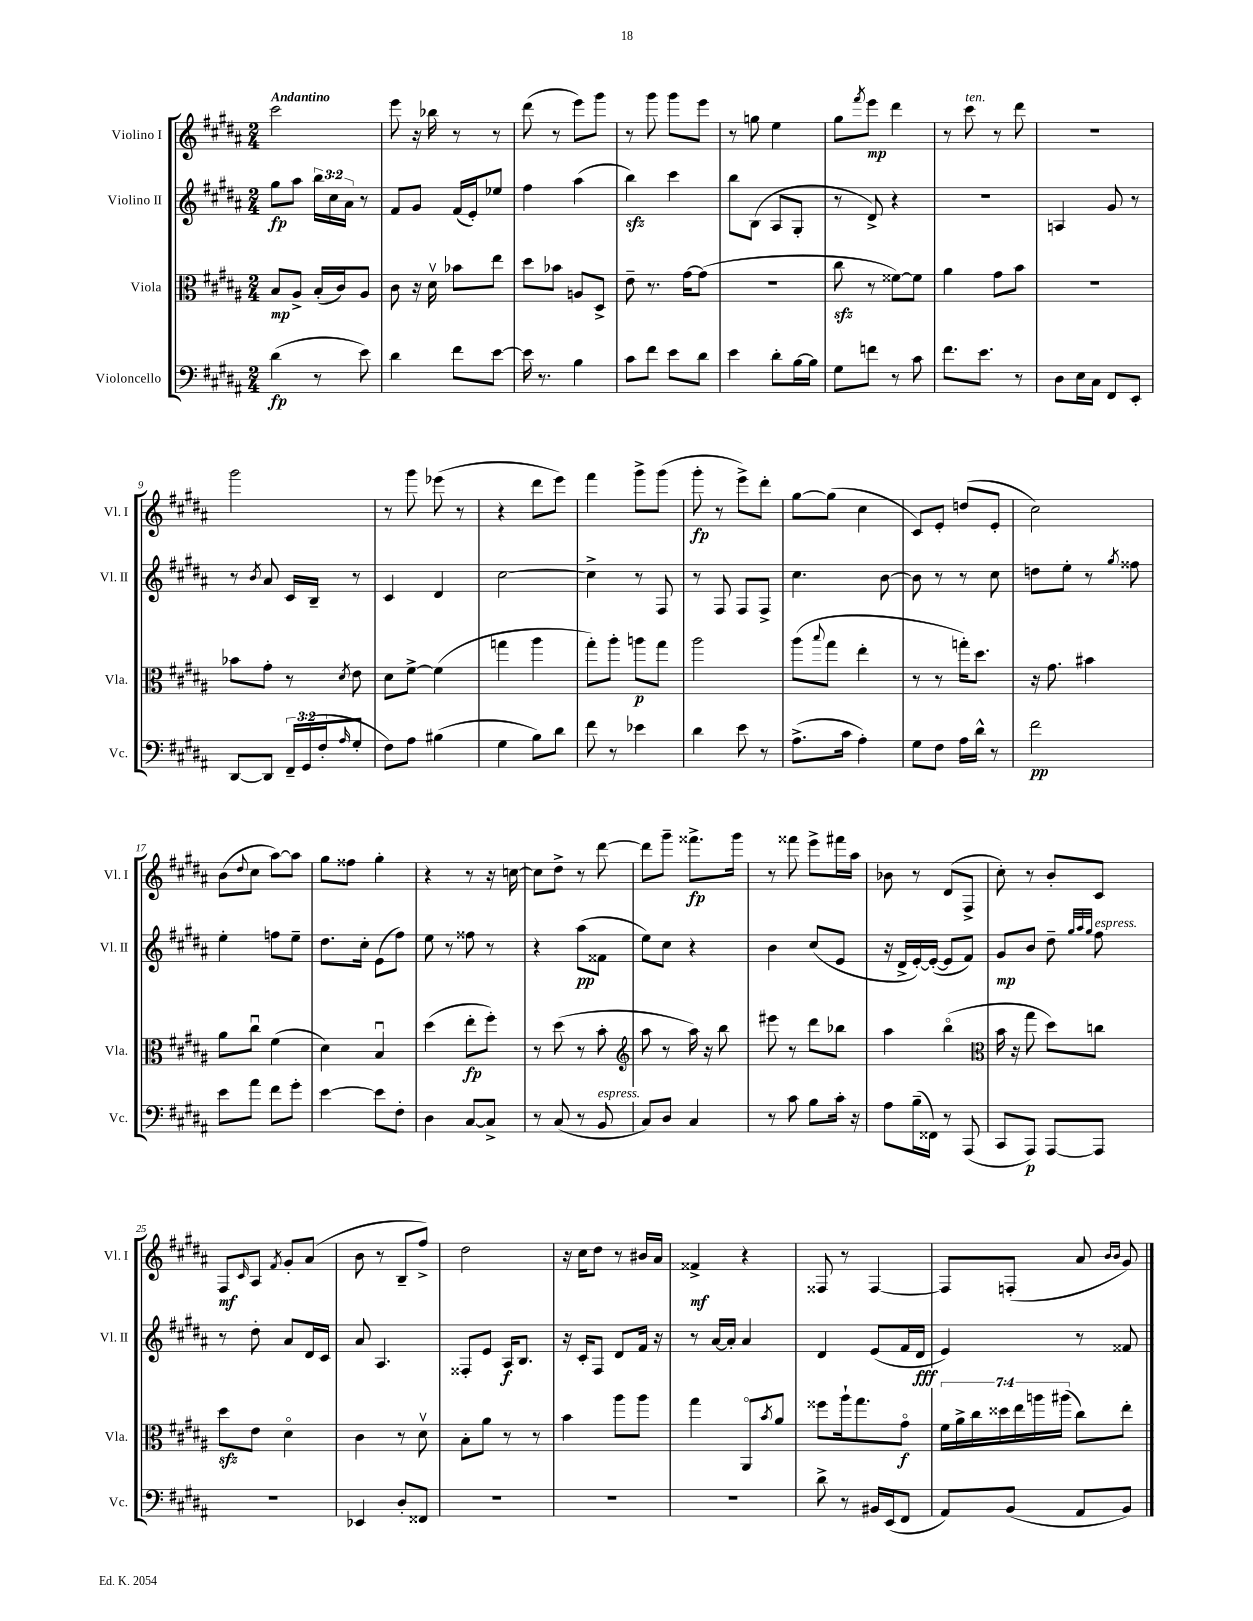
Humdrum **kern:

**kern	**dynam	**kern	**dynam	**kern	**dynam	**kern	**dynam
*part4	*part4	*part3	*part3	*part2	*part2	*part1	*part1
*staff4	*staff4	*staff3	*staff3	*staff2	*staff2	*staff1	*staff1
*I"Violoncello	*	*I"Viola	*	*I"Violino II	*	*I"Violino I	*
*I'Vc.	*	*I'Vla.	*	*I'Vl. II	*	*I'Vl. I	*
*clefF4	*	*clefC3	*	*clefG2	*	*clefG2	*
*k[f#c#g#d#a#]	*	*k[f#c#g#d#a#]	*	*k[f#c#g#d#a#]	*	*k[f#c#g#d#a#]	*
*M2/4	*	*M2/4	*	*M2/4	*	*M2/4	*
=1	=1	=1	=1	=1	=1	=1	=1
!	!	!	!	!	!	!LO:TX:a:B:t=Andantino	!
(4d#\	fp	8B/L	mp	8gg#\L	fp	2ccc#\	.
.	.	8A#^/J	.	8aa#\J	.	.	.
8r	.	(16B'/LL	.	24bb\LL	.	.	.
.	.	.	.	24cc#\	.	.	.
.	.	16c#/J)	.	.	.	.	.
.	.	.	.	24a#\JJ	.	.	.
8e\)	.	8A#/J	.	8r	.	.	.
=2	=2	=2	=2	=2	=2	=2	=2
4d#\	.	8c#\	.	8f#/L	.	8eee\	.
.	.	16r	.	8g#/J	.	16r	.
.	.	16d#v\	.	.	.	16bb-X\	.
8f#\L	.	8b-X\L	.	(16f#/LL	.	8r	.
.	.	.	.	16e'/J)	.	.	.
[8e\J	.	8ee\J	.	8ee-X/J	.	8r	.
=3	=3	=3	=3	=3	=3	=3	=3
16e\]	.	8dd#\L	.	4ff#\	.	(8ddd#\	.
8.r	.	.	.	.	.	.	.
.	.	8b-X\J	.	.	.	8r	.
4B\	.	8An/L	.	(4aa#\	.	8eee\L)	.
.	.	8D#^/J	.	.	.	8ggg#\J	.
=4	=4	=4	=4	=4	=4	=4	=4
8c#\L	.	8e~\	.	4bbzz\)	.	8r	.
8f#\J	.	8.r	.	.	.	8ggg#\	.
8e\L	.	.	.	4ccc#\	.	8ggg#\L	.
.	.	[16g#\KL	.	.	.	.	.
8d#\J	.	(8g#\J]	.	.	.	8eee\J	.
=5	=5	=5	=5	=5	=5	=5	=5
4e\	.	2r	.	8bb\L	.	8r	.
.	.	.	.	(8B\J	.	8ggn\	.
8d#'\L	.	.	.	8A#/L	.	4ee\	.
[16B\L	.	.	.	8G#'/J	.	.	.
16B\JJ]	.	.	.	.	.	.	.
=6	=6	=6	=6	=6	=6	=6	=6
8G#\L	.	8cc#zz\	.	8r	.	8gg#\L	.
.	.	.	.	.	.	8qfff#/	.
8fn\J	.	8r	.	8d#^/)	.	8eee\J	mp
8r	.	[8f##X\L)	.	4r	.	4ddd#\	.
8c#\	.	8f##\J]	.	.	.	.	.
=7	=7	=7	=7	=7	=7	=7	=7
8.f#\L	.	4a#\	.	2r	.	8r	.
!	!	!	!	!	!	!LO:TX:a:i:t=ten.	!
.	.	.	.	.	.	8ccc#\	.
8.e\J	.	.	.	.	.	.	.
.	.	8g#\L	.	.	.	8r	.
8r	.	8b\J	.	.	.	8ddd#\	.
=8	=8	=8	=8	=8	=8	=8	=8
8D#\L	.	2r	.	4An/	.	2r	.
16E\L	.	.	.	.	.	.	.
16C#\JJ	.	.	.	.	.	.	.
8FF#/L	.	.	.	8g#/	.	.	.
8EE'/J	.	.	.	8r	.	.	.
!!LO:LB:g=z
=9	=9	=9	=9	=9	=9	=9	=9
[8DD#/L	.	8b-X\L	.	8r	.	2ggg#\	.
.	.	.	.	8qb/	.	.	.
8DD#/J]	.	8g#'\J	.	8a#/	.	.	.
24FF#~/LL	.	8r	.	16c#/LL	.	.	.
(24GG#/	.	.	.	.	.	.	.
.	.	.	.	16B~/JJ	.	.	.
24F#'/J	.	.	.	.	.	.	.
16qqA#/	.	8qd#/	.	.	.	.	.
8G#'/J	.	8e\	.	8r	.	.	.
=10	=10	=10	=10	=10	=10	=10	=10
8F#\L)	.	8d#\L	.	4c#/	.	8r	.
8A#\J	.	[8f#^\J	.	.	.	8ggg#\	.
(4B#X\	.	(4f#\]	.	4d#/	.	(8eee-X\	.
.	.	.	.	.	.	8r	.
=11	=11	=11	=11	=11	=11	=11	=11
4G#\	.	4ggn\	.	[2cc#\	.	4r	.
8B\L)	.	4aa#\	.	.	.	8ddd#\L	.
8d#\J	.	.	.	.	.	8eee\J)	.
=12	=12	=12	=12	=12	=12	=12	=12
8f#\	.	8gg#'\L)	.	4cc#^\]	.	4fff#\	.
8r	.	8aa#'\J	.	.	.	.	.
4e-X\	.	8aan\L	p	8r	.	8ggg#^\L	.
.	.	8gg#\J	.	8F#/	.	(8ggg#\J	.
=13	=13	=13	=13	=13	=13	=13	=13
4d#\	.	2aa#\	.	8r	.	8ggg#'\	fp
.	.	.	.	8F#/	.	8r	.
8e\	.	.	.	8F#/L	.	8eee^\L)	.
8r	.	.	.	8F#^/J	.	8ddd#'\J	.
=14	=14	=14	=14	=14	=14	=14	=14
(8.A#^\L	.	(8aa#\L	.	4.cc#\	.	[8gg#\L	.
.	.	8qqbb/	.	.	.	.	.
.	.	8gg#\J	.	.	.	(8gg#\J]	.
16c#\Jk	.	.	.	.	.	.	.
4A#'\)	.	4ee'\	.	.	.	4cc#\	.
.	.	.	.	[8b\	.	.	.
=15	=15	=15	=15	=15	=15	=15	=15
8G#\L	.	8r	.	8b\]	.	8c#/L)	.
8F#\J	.	8r	.	8r	.	8e'/J	.
16A#\LL	.	16ggn'\KL)	.	8r	.	(8ddn/L	.
16d#^^\JJ	.	8.dd#\J	.	.	.	.	.
8r	.	.	.	8cc#\	.	8e'/J	.
=16	=16	=16	=16	=16	=16	=16	=16
2f#\	pp	16r	.	8ddn\L	.	2cc#\)	.
.	.	8.g#\	.	.	.	.	.
.	.	.	.	8ee'\J	.	.	.
.	.	4b#X\	.	8r	.	.	.
.	.	.	.	8qgg#/	.	.	.
.	.	.	.	8ff##X\	.	.	.
!!LO:LB:g=z
=17	=17	=17	=17	=17	=17	=17	=17
8e\L	.	8a#\L	.	4ee'\	.	(8b\L	.
.	.	.	.	.	.	8qqdd#/	.
8a#\J	.	8cc#u\J	.	.	.	8cc#\J	.
8f#\L	.	(4f#\	.	8ffn\L	.	[8aa#\L)	.
8g#'\J	.	.	.	8ee~\J	.	8aa#\J]	.
=18	=18	=18	=18	=18	=18	=18	=18
[4e\	.	4d#\)	.	8.dd#\L	.	8gg#\L	.
.	.	.	.	.	.	8ff##X\J	.
.	.	.	.	16cc#'\Jk	.	.	.
8e\L]	.	4Bu/	.	(8e\L	.	4gg#'\	.
8F#'\J	.	.	.	8ff#\J)	.	.	.
=19	=19	=19	=19	=19	=19	=19	=19
4D#\	.	(4dd#\	.	8ee\	.	4r	.
.	.	.	.	8r	.	.	.
[8C#/L	.	8ee'\L	fp	8ff##X\	.	8r	.
8C#^/J]	.	8ff#'\J)	.	8r	.	16r	.
.	.	.	.	.	.	[16ccn\	.
=20	=20	=20	=20	=20	=20	=20	=20
8r	.	8r	.	4r	.	8cc\L]	.
(8C#/	.	(8dd#\	.	.	.	8dd#^\J	.
8r	.	8r	.	(8aa#\L	pp	8r	.
!LO:TX:a:i:t=espress.	!	!	!	!	!	!	!
8BB/	.	8b'\	.	8f##X\J	.	[8ddd#\	.
=21	=21	=21	=21	=21	=21	=21	=21
*	*	*clefG2	*	*	*	*	*
8C#/L)	.	8aa#\	.	8ee\L)	.	8ddd#\L]	.
8D#/J	.	8r	.	8cc#\J	.	8ggg#~\J	.
4C#/	.	16aa#\)	.	4r	.	8.fff##X^\L	fp
.	.	16r	.	.	.	.	.
.	.	8bb\	.	.	.	.	.
.	.	.	.	.	.	16ggg#\Jk	.
=22	=22	=22	=22	=22	=22	=22	=22
8r	.	8eee#X\	.	4b\	.	8r	.
8c#\	.	8r	.	.	.	8fff##X\	.
8B\L	.	8ddd#\L	.	(8cc#/L	.	8eee^\L	.
16c#'\Jk	.	8bb-X\J	.	8e/J	.	16fff#X\L	.
16r	.	.	.	.	.	16aa#\JJ	.
=23	=23	=23	=23	=23	=23	=23	=23
8A#\L	.	4aa#\	.	16r	.	8b-X\	.
.	.	.	.	16d#^/LL	.	.	.
(16B~\L	.	.	.	[16e'/)	.	8r	.
16FF##X\JJ)	.	.	.	(16e'/JJ_	.	.	.
8r	.	(4bb\	.	8e/L]	.	(8d#/L	.
(8AAA#/	.	.	.	8f#/J)	.	8F#^/J	.
=24	=24	=24	=24	=24	=24	=24	=24
*	*	*clefC3	*	*	*	*	*
8CC#/L	.	16b\	.	8g#/L	mp	8cc#'\)	.
.	.	16r	.	.	.	.	.
8AAA#/J)	p	8gg#\	.	8b/J	.	8r	.
[8AAA#/L	.	8dd#\L)	.	8dd#~\	.	8b'/L	.
.	.	.	.	32qqgg#/LLL	.	.	.
.	.	.	.	32qqaa#/	.	.	.
.	.	.	.	32qqgg#/JJJ	.	.	.
!	!	!	!	!LO:TX:a:i:t=espress.	!	!	!
8AAA#/J]	.	8ccn\J	.	8ff#\	.	8c#/J	.
!!LO:LB:g=z
=25	=25	=25	=25	=25	=25	=25	=25
2r	.	8dd#zz\L	.	8r	.	8F#/L	mf
.	.	.	.	.	.	16qqc#/	.
.	.	8e\J	.	8dd#'\	.	8A#/J	.
.	.	.	.	.	.	8qf#/	.
.	.	4d#\	.	8a#/L	.	8g#'/L	.
.	.	.	.	16d#/L	.	(8a#/J	.
.	.	.	.	16c#/JJ	.	.	.
=26	=26	=26	=26	=26	=26	=26	=26
4EE-X/	.	4c#\	.	8a#/	.	8b\	.
.	.	.	.	4.A#/	.	8r	.
8D#'/L	.	8r	.	.	.	8B~/L	.
8FF##X/J	.	8d#v\	.	.	.	8ff#^/J)	.
=27	=27	=27	=27	=27	=27	=27	=27
2r	.	8B'\L	.	8F##X'/L	.	2dd#\	.
.	.	8a#\J	.	8e/J	.	.	.
.	.	8r	.	16A#/KL	f	.	.
.	.	.	.	8.B/J	.	.	.
.	.	8r	.	.	.	.	.
=28	=28	=28	=28	=28	=28	=28	=28
2r	.	4b\	.	16r	.	16r	.
.	.	.	.	16c#'/KL	.	16cc#\KL	.
.	.	.	.	8F#/J	.	8dd#\J	.
.	.	8aa#\L	.	8d#/L	.	8r	.
.	.	8aa#\J	.	16f#/Jk	.	16b#X/LL	.
.	.	.	.	16r	.	16a#/JJ	.
=29	=29	=29	=29	=29	=29	=29	=29
2r	.	4gg#\	.	8r	.	4f##X^/	mf
.	.	.	.	[16a#/LL	.	.	.
.	.	.	.	16a#'/JJ]	.	.	.
.	.	8AA#/L	.	4a#/	.	4r	.
.	.	8qb/	.	.	.	.	.
.	.	8a#/J	.	.	.	.	.
=30	=30	=30	=30	=30	=30	=30	=30
8d#^\	.	8ff##X\L	.	4d#/	.	8F##X/	.
8r	.	16aa#`\k	.	.	.	8r	.
.	.	8.gg#\	.	.	.	.	.
16BB#X/LL	.	.	.	(8e/L	.	[4F##/	.
(16EE/J	.	.	.	.	.	.	.
8FF#/J	.	8g#\J	f	16f#/L	.	.	.
.	.	.	.	16d#/JJ	fff	.	.
=31	=31	=31	=31	=31	=31	=31	=31
8AA#/L)	.	28f#\LL	.	4e/)	.	8F##/L]	.
.	.	28a#^\	.	.	.	.	.
.	.	28cc#\	.	.	.	.	.
.	.	28dd##X\	.	.	.	.	.
(8BB/J	.	.	.	.	.	(8Fn'/J	.
.	.	28ee\	.	.	.	.	.
.	.	28aan\	.	.	.	.	.
.	.	(28aa#X\JJ	.	.	.	.	.
8AA#/L	.	8cc#\L)	.	8r	.	8a#/	.
.	.	.	.	.	.	16qqb/LL	.
.	.	.	.	.	.	16qqb/JJ	.
8BB/J)	.	8ee'\J	.	8f##X/	.	8g#/)	.
==	==	==	==	==	==	==	==
*-	*-	*-	*-	*-	*-	*-	*-
